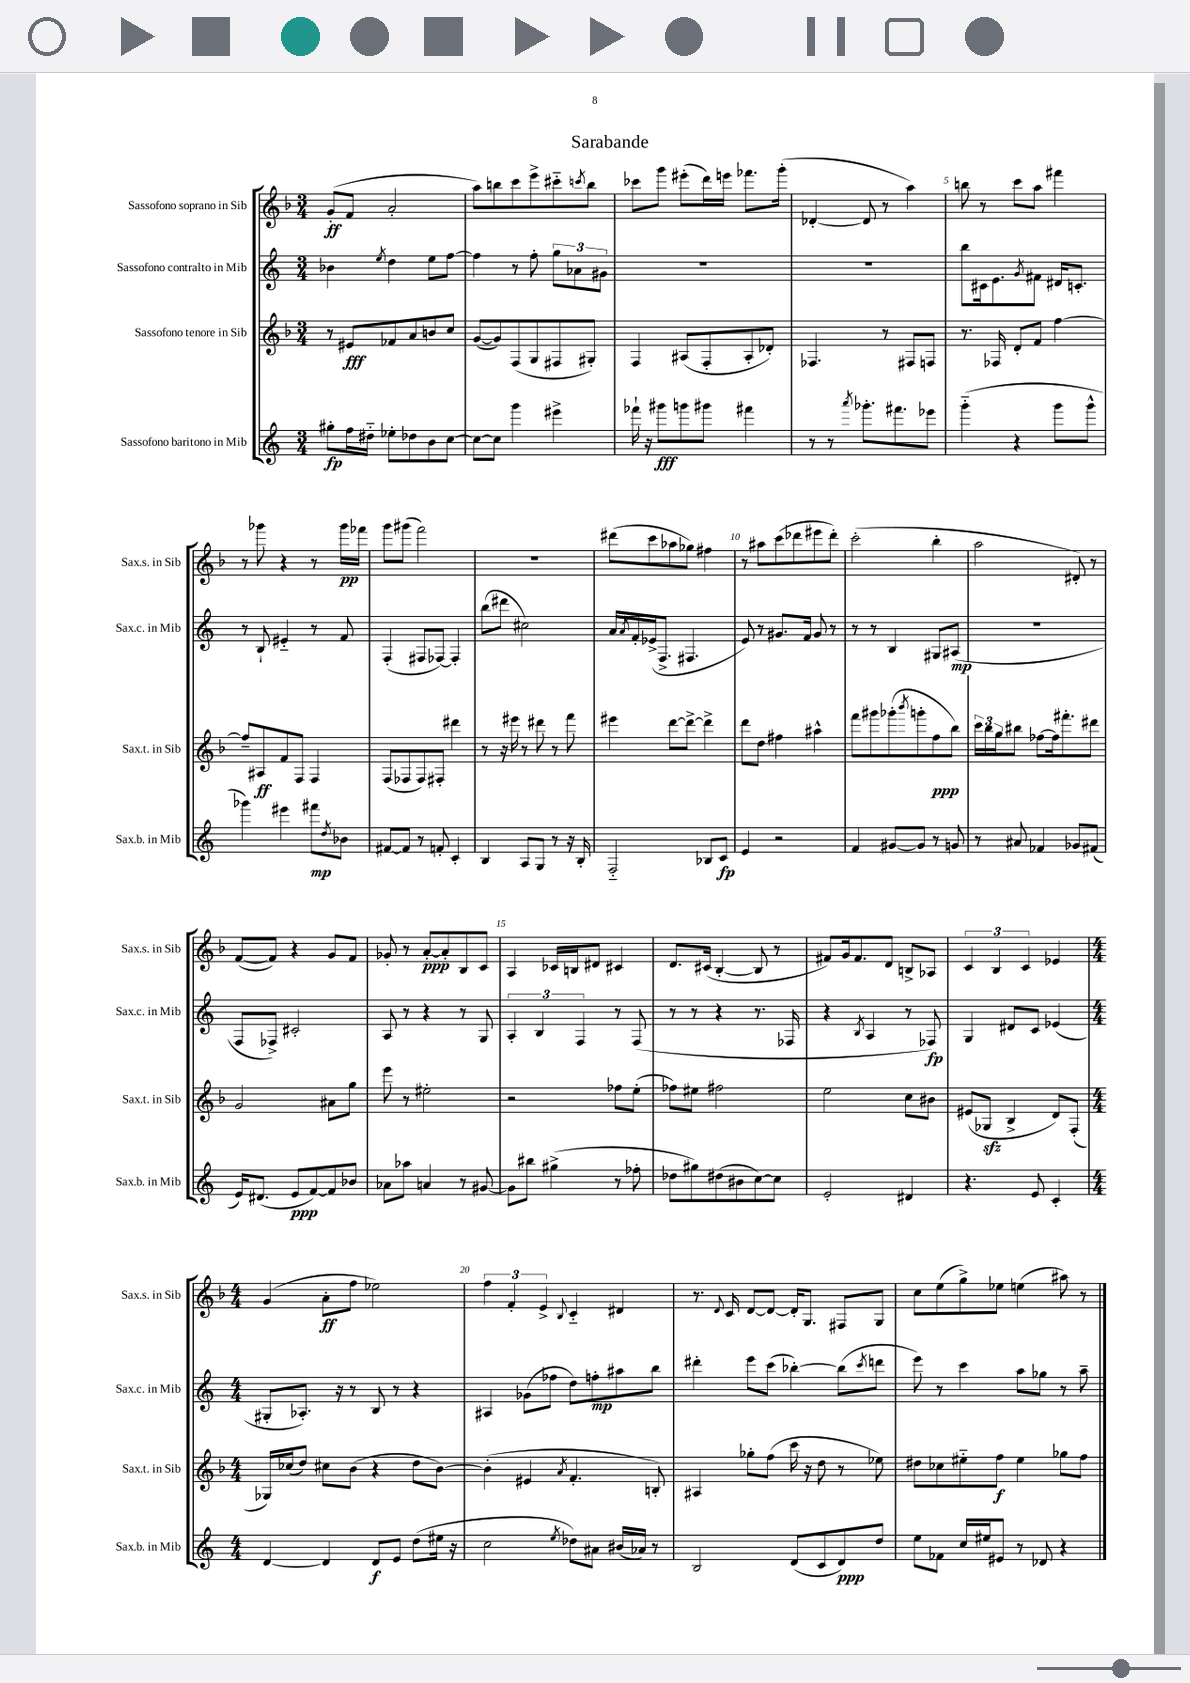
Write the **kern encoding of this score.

**kern	**dynam	**kern	**dynam	**kern	**dynam	**kern	**dynam
*part4	*part4	*part3	*part3	*part2	*part2	*part1	*part1
*staff4	*staff4	*staff3	*staff3	*staff2	*staff2	*staff1	*staff1
*I"Sassofono baritono in Mib	*	*I"Sassofono tenore in Sib	*	*I"Sassofono contralto in Mib	*	*I"Sassofono soprano in Sib	*
*I'Sax.b. in Mib	*	*I'Sax.t. in Sib	*	*I'Sax.c. in Mib	*	*I'Sax.s. in Sib	*
*clefG2	*	*clefG2	*	*clefG2	*	*clefG2	*
*k[]	*	*k[b-]	*	*k[]	*	*k[b-]	*
*M3/4	*	*M3/4	*	*M3/4	*	*M3/4	*
=1	=1	=1	=1	=1	=1	=1	=1
8gg#X'\L	fp	8r	.	4b-X\	.	(8g'/L	ff
16ff\L	.	8e#X/L	fff	.	.	8f/J	.
16dd#X\JJ	.	.	.	.	.	.	.
.	.	.	.	8qee/	.	.	.
8ee-X'\L	.	8f-X/	.	4dd\	.	2a'/	.
8dd-X\	.	8a/	.	.	.	.	.
8b\	.	8bn/	.	8ee\L	.	.	.
[8cc\J	.	8cc/J	.	[8ff\J	.	.	.
=2	=2	=2	=2	=2	=2	=2	=2
8cc\L_	.	([8g/L	.	4ff\]	.	8aa\L)	.
8cc\J]	.	8g/])	.	.	.	8bbn\	.
4ggg\	.	(8F/	.	8r	.	8ccc\	.
.	.	8G/	.	8ff'\	.	8eee^\	.
4eee#X^\	.	8F#X/	.	12gg\L	.	8ccc#X\	.
.	.	.	.	12a-X\	.	.	.
.	.	.	.	.	.	8qcccn/	.
.	.	8G#X'/J)	.	.	.	8bb\J	.
.	.	.	.	12g#X\J	.	.	.
=3	=3	=3	=3	=3	=3	=3	=3
16fff-X`\	.	4F/	.	2.r	.	8ccc-X\L	.
16r	.	.	.	.	.	.	.
8ggg#X\L	fff	.	.	.	.	8ggg\J	.
8gggn\	.	(8A#X/L	.	.	.	(8eee#X'\L	.
8ggg#X\J	.	8F'/	.	.	.	16ddd\L)	.
.	.	.	.	.	.	16eeen\JJ	.
4fff#X\	.	8A#'/	.	.	.	8.fff-X\L	.
.	.	8d-X'/J)	.	.	.	.	.
.	.	.	.	.	.	(16ggg'\Jk	.
=4	=4	=4	=4	=4	=4	=4	=4
8r	.	4.F-X/	.	2.r	.	[4d-X'/	.
8r	.	.	.	.	.	.	.
8qaaa/	.	.	.	.	.	.	.
8.ggg-X'\L	.	.	.	.	.	8d-/]	.
.	.	8r	.	.	.	8r	.
8.fff#X\	.	.	.	.	.	.	.
.	.	8F#X/L	.	.	.	4aa\)	.
8eee-X\J	.	8Fn/J	.	.	.	.	.
=5	=5	=5	=5	=5	=5	=5	=5
(4ggg\	.	8.r	.	8bb\L	.	8bbn\	.
.	.	.	.	16c#X\k	.	8r	.
.	.	16F-X/	.	8.e\	.	.	.
4r	.	8d'/L	.	.	.	8ccc\L	.
.	.	.	.	8qg/	.	.	.
.	.	8f/J	.	8f#X\J	.	8aa\J	.
8ggg\L	.	[4ff\	.	16d#X/KL	.	4fff#X\	.
.	.	.	.	8.cn'/J	.	.	.
8ggg^^\J	.	.	.	.	.	.	.
!!LO:LB:g=z
=6	=6	=6	=6	=6	=6	=6	=6
4ggg-X\)	.	8ff~/L]	.	8r	.	8r	.
.	.	8A#X/	ff	8B`/	.	8ggg-X\	.
4eee#X\	.	8f/	.	4e#X/	.	4r	.
.	.	8F/J	.	.	.	.	.
8fff#X\L	mp	4F/	.	8r	.	8r	.
8qdd/	.	.	.	.	.	.	.
8b-X\J	.	.	.	8f/	.	16ggg-\LL	pp
.	.	.	.	.	.	16fff-X\JJ	.
=7	=7	=7	=7	=7	=7	=7	=7
[8f#X/L	.	(8F/L	.	(4F'/	.	8ggg\L	.
8f#/J]	.	8F-X/	.	.	.	(8ggg#X\J	.
8r	.	8F-/)	.	8F#X/L	.	2fff\)	.
8fn'/	.	8F#X'/J	.	[8F-X/J)	.	.	.
4c'/	.	4ddd#X\	.	4F-'/]	.	.	.
=8	=8	=8	=8	=8	=8	=8	=8
4B/	.	8r	.	(8bb\L	.	2.r	.
.	.	16r	.	8ddd#X\J	.	.	.
.	.	16eee#X\	.	.	.	.	.
8A/L	.	8r	.	2cc#X\)	.	.	.
8G/J	.	8ddd#X\	.	.	.	.	.
8r	.	8r	.	.	.	.	.
16r	.	8fff\	.	.	.	.	.
16B'/	.	.	.	.	.	.	.
=9	=9	=9	=9	=9	=9	=9	=9
2F/	.	4eee#X\	.	16a/LL	.	(8ddd#X\L	.
.	.	.	.	8qa/	.	.	.
.	.	.	.	16f'/	.	.	.
.	.	.	.	(16e-X^/J	.	8ccc\	.
.	.	.	.	8.F^/J	.	.	.
.	.	[8ddd\L	.	.	.	8aa-X\	.
.	.	8ddd^\J_	.	4.F#X/	.	8gg-X\J)	.
8B-X/L	.	4ddd^\]	.	.	.	4ff#X\	.
8c/J	fp	.	.	.	.	.	.
=10	=10	=10	=10	=10	=10	=10	=10
4e/	.	8ddd\L	.	8e/)	.	8r	.
.	.	8dd\J	.	8r	.	8aa#X\L	.
2r	.	4ff#X\	.	8.g#X/L	.	(8ccc\	.
.	.	.	.	.	.	8ddd-X\	.
.	.	.	.	16f/Jk	.	.	.
.	.	4aa#X^^\	.	8g#/	.	8eee#X\	.
.	.	.	.	8r	.	8ddd-'\J)	.
=11	=11	=11	=11	=11	=11	=11	=11
4f/	.	8fff\L	.	8r	.	(2ccc'\	.
.	.	8ggg#X\	.	8r	.	.	.
[8g#X/L	.	(8ggg-X'\	.	4B/	.	.	.
.	.	8qbbb-/	.	.	.	.	.
8g#/J]	.	8gggn'\	.	.	.	.	.
8r	.	8ff\	ppp	8G#X/L	.	4bb-'\	.
8gn/	.	8bb-\J)	.	(8A#X/J	mp	.	.
=12	=12	=12	=12	=12	=12	=12	=12
8r	.	24ccc\LL	.	2.r	.	2aa\	.
.	.	24bb-\	.	.	.	.	.
.	.	24gg\J	.	.	.	.	.
8a#X/	.	8bb#X\J	.	.	.	.	.
4f-X/	.	[8ff-X\L	.	.	.	.	.
.	.	16ff-\k]	.	.	.	.	.
.	.	8.fff#X'\	.	.	.	.	.
8g-X/L	.	.	.	.	.	8d#X'/)	.
(8f#X/J	.	8ddd#X\J	.	.	.	8r	.
!!LO:LB:g=z
=13	=13	=13	=13	=13	=13	=13	=13
16e/KL)	.	2g/	.	8F/L	.	([8f/L	.
(8.d#X/J	.	.	.	.	.	.	.
.	.	.	.	8F-X^/J)	.	8f/J])	.
8e/L	ppp	.	.	2c#X'/	.	4r	.
[8f/)	.	.	.	.	.	.	.
8f/]	.	8a#X\L	.	.	.	8g/L	.
8b-X/J	.	8gg\J	.	.	.	8f/J	.
=14	=14	=14	=14	=14	=14	=14	=14
8a-X\L	.	8eee\	.	8A/	.	8g-X'/	.
8aa-X\J	.	8r	.	8r	.	8r	.
4an/	.	2ee#X'\	.	4r	.	[8a'/L	ppp
.	.	.	.	.	.	8a'/]	.
8r	.	.	.	8r	.	8B-/	.
[8g#X/	.	.	.	8G/	.	8c/J	.
=15	=15	=15	=15	=15	=15	=15	=15
8g#\L]	.	2r	.	6A'/	.	4A/	.
8bb#X\J	.	.	.	.	.	.	.
.	.	.	.	6B/	.	.	.
(4gg#X^\	.	.	.	.	.	16c-X/LL	.
.	.	.	.	.	.	16Bn/J	.
.	.	.	.	6F/	.	.	.
.	.	.	.	.	.	8d#X/J	.
8r	.	8ff-X\L	.	8r	.	4c#X/	.
8ff-X'\	.	(8ee'\J	.	(8F/	.	.	.
=16	=16	=16	=16	=16	=16	=16	=16
8dd-X\L	.	8ff-X\L)	.	8r	.	8.d/L	.
8gg#X\)	.	8ee#X\J	.	8r	.	.	.
.	.	.	.	.	.	(16c#X/Jk	.
(8dd#X\	.	2ff#X\	.	4r	.	[4B-'/	.
8b#X\	.	.	.	.	.	.	.
[8cc\)	.	.	.	8.r	.	8B-/]	.
8cc\J]	.	.	.	.	.	8r	.
.	.	.	.	16F-X/	.	.	.
=17	=17	=17	=17	=17	=17	=17	=17
2e'/	.	2ee\	.	4r	.	8f#X/L)	.
.	.	.	.	.	.	16g/k	.
.	.	.	.	.	.	8.f#/	.
.	.	.	.	8qB/	.	.	.
.	.	.	.	4A/	.	.	.
.	.	.	.	.	.	8d/J	.
4d#X/	.	8cc\L	.	8r	.	8Bn^/L	.
.	.	8b#X\J	.	8F-X/)	fp	8A-X/J	.
=18	=18	=18	=18	=18	=18	=18	=18
4.r	.	(8e#X/L	.	4G/	.	6c/	.
.	.	8G-Xzz/J	.	.	.	.	.
.	.	.	.	.	.	6B-/	.
.	.	4B-^/	.	8d#X/L	.	.	.
.	.	.	.	.	.	6c/	.
8e/	.	.	.	8c/J	.	.	.
4c'/	.	8d/L)	.	(4e-X/	.	4e-X/	.
.	.	(8F'/J	.	.	.	.	.
!!LO:LB:g=z
=19	=19	=19	=19	=19	=19	=19	=19
*M4/4	*	*M4/4	*	*M4/4	*	*M4/4	*
[4d/	.	16G-X/LL)	.	8G#X'/L	.	(4g/	.
.	.	(16cc-X/J	.	.	.	.	.
.	.	8dd/J)	.	8.A-X'/J)	.	.	.
4d/]	.	8cc#X\L	.	.	.	8a'\L	ff
.	.	.	.	16r	.	.	.
.	.	(8b-\J	.	8r	.	8ff\J	.
8d/L	f	4r	.	8B/	.	2ee-X\)	.
8e/J	.	.	.	8r	.	.	.
(8dd\L	.	8dd\L	.	4r	.	.	.
16ee#X\Jk	.	[8b-\J)	.	.	.	.	.
16r	.	.	.	.	.	.	.
=20	=20	=20	=20	=20	=20	=20	=20
2cc\	.	(4b-'\]	.	4A#X/	.	6ff\	.
.	.	.	.	.	.	6f'/	.
.	.	4e#X/	.	(8g-X\L	.	.	.
.	.	.	.	.	.	6e^/	.
.	.	.	.	8ff-X\J	.	.	.
8qee/	.	8qa/	.	.	.	8qqB-/	.
8dd-X\L)	.	4.f'/	.	8dd\L)	.	4c/	.
8a#X\J	.	.	.	8ffn'\	mp	.	.
(16b#X/LL	.	.	.	8aa#X\	.	4d#X/	.
16a-X/JJ)	.	.	.	.	.	.	.
8r	.	8Bn'/)	.	8bb\J	.	.	.
=21	=21	=21	=21	=21	=21	=21	=21
2B/	.	4A#X/	.	4ddd#X'\	.	8.r	.
.	.	.	.	.	.	8qqd/	.
.	.	.	.	.	.	16c/	.
.	.	8gg-X'\L	.	8eee\L	.	[8d/L	.
.	.	(8ff\J	.	(8ccc\J	.	8d/J_	.
(8d/L	.	16ccc\	.	[4bb-X'\)	.	16d'/KL]	.
.	.	16r	.	.	.	8.G/J	.
8c/	.	8dd\	.	.	.	.	.
8d/)	ppp	8r	.	(8bb-\L]	.	8F#X/L	.
.	.	.	.	8qccc/	.	.	.
8dd/J	.	8ee-X\)	.	8dddn\J	.	8G/J	.
=22	=22	=22	=22	=22	=22	=22	=22
8ee\L	.	8dd#X\L	.	8eee\)	.	8cc\L	.
8f-X\J	.	8cc-X\	.	8r	.	(8ee\	.
16cc/LL	.	8ee#X\	.	4ccc\	.	8gg^\)	.
16ee#X/J	.	.	.	.	.	.	.
8e#X/J	.	8ff\J	f	.	.	8ee-X\J	.
8r	.	4ee#\	.	8aa\L	.	(4een\	.
8d-X/	.	.	.	8gg-X\J	.	.	.
4r	.	8gg-X\L	.	8r	.	8aa#X\)	.
.	.	8ff\J	.	8aa~\	.	8r	.
==	==	==	==	==	==	==	==
*-	*-	*-	*-	*-	*-	*-	*-
